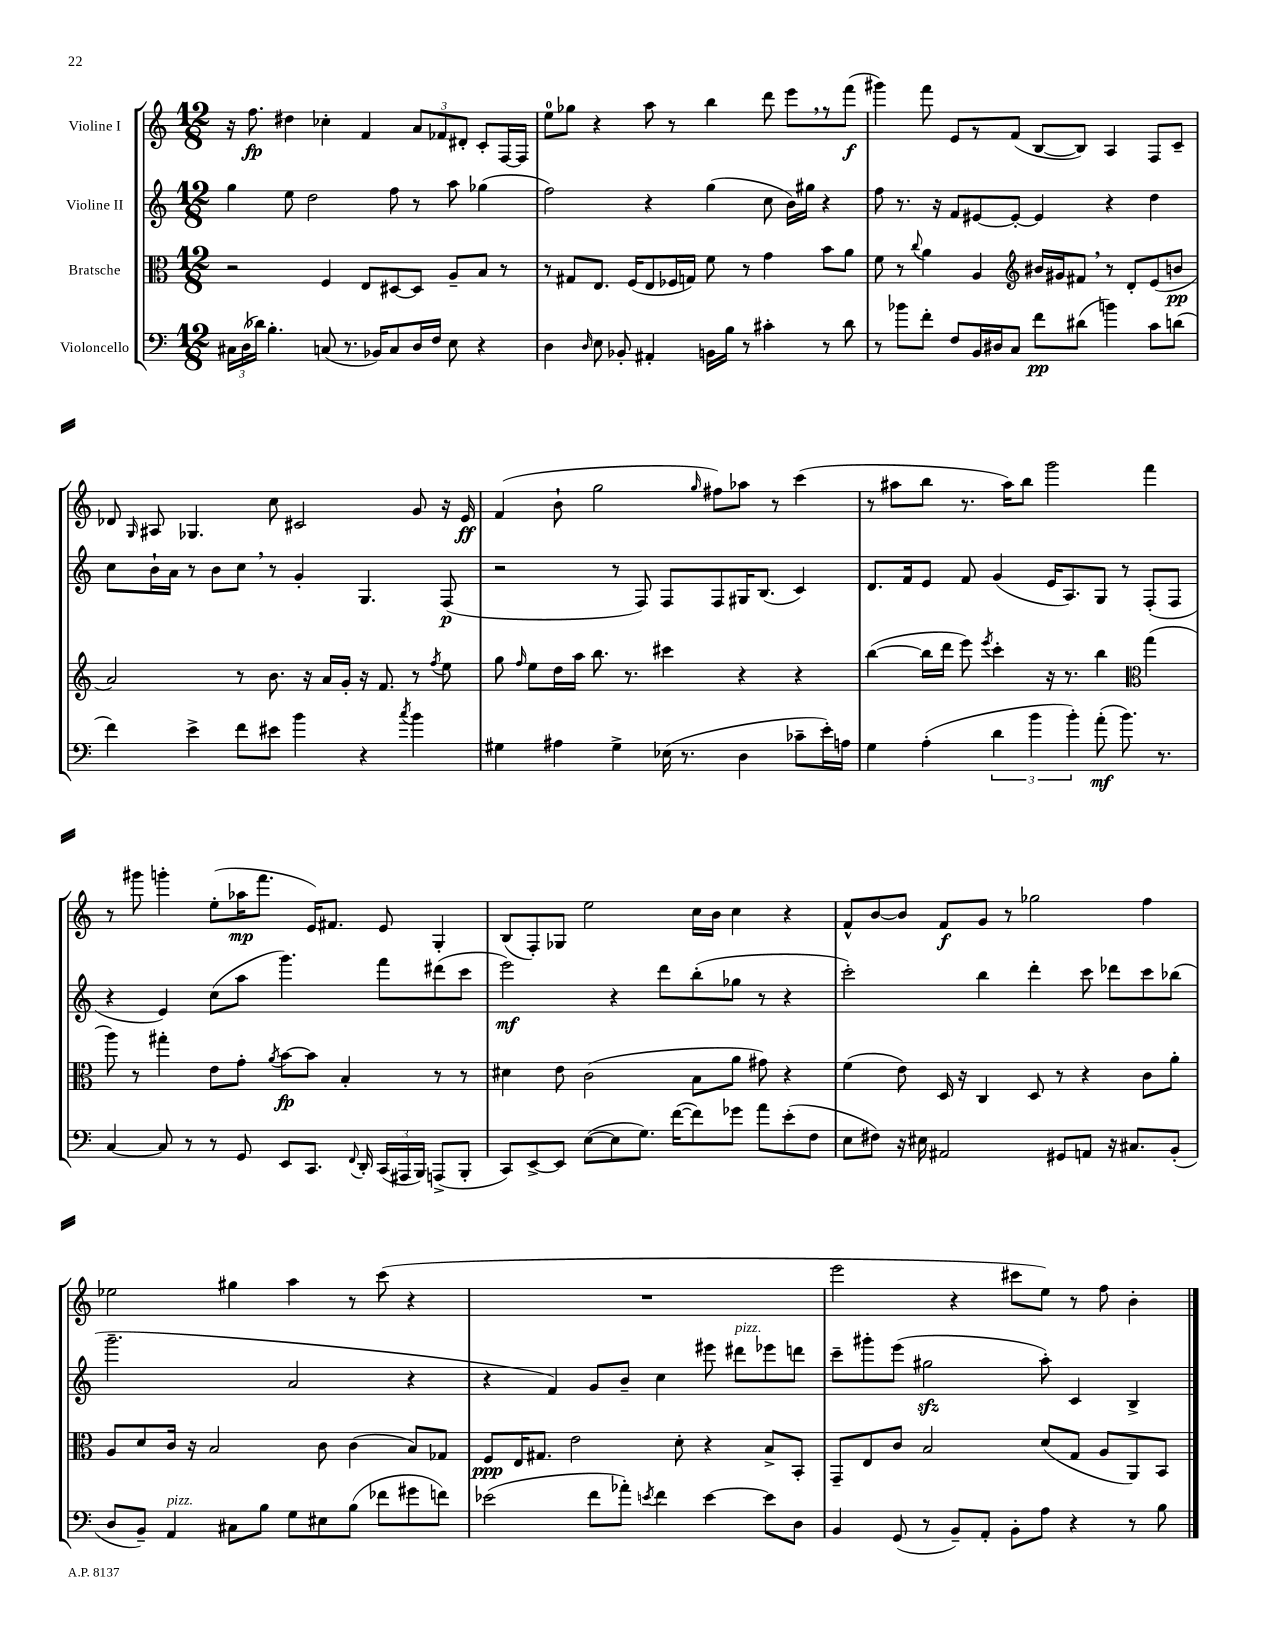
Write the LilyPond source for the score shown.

<<
\new StaffGroup <<
\new Staff = "s0" \with { instrumentName = "Violine I" } {
    \clef treble \key c \major \numericTimeSignature \time 12/8
    \autoBeamOff r16 f''8.\fp dis''4 ces''4-. f'4 \tuplet 3/2 { a'8[ fes'8 dis'8]-. } c'8[-. f16~ f16] |
    e''8[-0 ges''8] r4 a''8 r8 b''4 d'''8 e'''8[ \breathe r8 f'''8]\f( |
    gis'''4) f'''8 e'8[ r8 f'8]( b8[~ b8]) a4 f8[ c'8]-- |
    des'8 \grace { g16 } ais8 ges4. c''8 cis'2 g'8 r16 e'16\ff |
    f'4( b'8-! g''2 \grace { g''16 } fis''8[) aes''8] r8 c'''4( |
    r8 ais''8[ b''8] r8. ais''16[) b''8] g'''2 f'''4 |
    r8 gis'''8 g'''4-. e''8[-.( aes''16\mp f'''8.] e'16[) fis'8.] e'8 g4-. |
    b8[( f8-.) ges8] e''2 c''16[ b'16] c''4 r4 |
    f'8[-^ b'8~ b'8] f'8[\f g'8] r8 ges''2 f''4 |
    ees''2 gis''4 a''4 r8 c'''8( r4 |
    R1. |
    e'''2 r4 cis'''8[ e''8]) r8 f''8 b'4-. \bar "|." |
}
\new Staff = "s1" \with { instrumentName = "Violine II" } {
    \clef treble \key c \major \numericTimeSignature \time 12/8
    \autoBeamOff g''4 e''8 d''2 f''8 r8 a''8 ges''4( |
    f''2) r4 g''4( c''8 b'16[) gis''16] r4 |
    f''8 r8. r16 f'8[ eis'8~ eis'8]~-. eis'4 r4 d''4 |
    c''8[ b'16-! a'16] r8 b'8[ c''8] \breathe r8 g'4-. g4. f8\p( |
    r2 r8 f8) f8[ f8 gis16 b8.]( c'4) |
    d'8.[ f'16 e'8] f'8 g'4( e'16[ a8.) g8] r8 f8[-.( f8] |
    r4 e'4) c''8[( a''8] g'''4.) f'''8[ dis'''8( c'''8] |
    e'''2\mf) r4 d'''8[ b''8-.( ges''8] r8 r4 |
    c'''2-.) b''4 d'''4-. c'''8 des'''8[ c'''8 bes''8]( |
    g'''2.-- a'2 r4 |
    r4 f'4) g'8[ b'8]-- c''4 eis'''8 dis'''8[^\markup { \italic "pizz." } ees'''8 d'''8] |
    c'''8[-- gis'''8-. e'''8]( gis''2\sfz a''8-.) c'4 b4-> \bar "|." |
}
\new Staff = "s2" \with { instrumentName = "Bratsche" } {
    \clef alto \key c \major \numericTimeSignature \time 12/8
    \autoBeamOff r2 f4 e8[ dis8~ dis8] a8[-- b8] r8 |
    r8 gis8[ e8.] f16[( e8 fes16 g16]) f'8 r8 g'4 b'8[ a'8] |
    f'8 r8 \appoggiatura { c''8 } a'4 a4 \clef treble bis'16[ gis'16 fis'8] \breathe r8 d'8[-. e'8( b'8]\pp |
    a'2) r8 b'8. r16 a'16[ g'16]-. r16 f'8. r8 \acciaccatura { f''8 } e''8 |
    g''8 \grace { f''16 } e''8[ d''16 a''16] b''8. r8. cis'''4 r4 r4 |
    b''4~( b''16[ d'''16] e'''8) \acciaccatura { e'''8 } c'''4-. r16 r8. b''4 \clef alto g''4( |
    a''8) r8 gis''4-. e'8[ g'8]-. \acciaccatura { a'8 } b'8[~\fp b'8] b4-. r8 r8 |
    dis'4 e'8 c'2( b8[ a'8] gis'8) r4 |
    f'4( e'8) d16 r16 c4 d8 r8 r4 c'8[ a'8]-. |
    a8[ d'8 c'16] r16 b2 c'8 c'4( b8[) ges8] |
    f8[\ppp e16 gis8.] e'2 d'8-. r4 b8[-> b,8]-. |
    g,8[-- e8 c'8] b2 d'8[( g8] a8[ a,8) b,8] \bar "|." |
}
\new Staff = "s3" \with { instrumentName = "Violoncello" } {
    \clef bass \key c \major \numericTimeSignature \time 12/8
    \autoBeamOff \tuplet 3/2 { cis16[ d16( des'16]) } b4.-. c8( r8. bes,16[) c8 d16 f16] e8 r4 |
    d4 \grace { d16 } e8 bes,8-. ais,4-. b,16[ b16] r8 cis'4-. r8 d'8 |
    r8 bes'8[ f'8]-. f8[ b,16 dis16 c8] f'8[\pp dis'8]( b'4) c'8[ d'8]( |
    f'4) e'4-> f'8[ eis'8] b'4 r4 \acciaccatura { c''8 } b'4 |
    gis4 ais4 gis4-> ees16( r8. d4 ces'8[-- e'16-.) a16] |
    g4 a4-.( \tuplet 3/2 { d'4 b'4 b'4-.) } a'8-.\mf( b'8.) r8. |
    c4~ c8 r8 r8 g,8 e,8[ c,8.] \appoggiatura { f,8 } d,16-. \tuplet 3/2 { c,16[( ais,,16 b,,16]) } a,,8[->( b,,8]-. |
    c,8[) e,8~-> e,8] e8[~( e8 g8.]) f'16[~( f'8) ges'8] a'8[ e'8-.( f8] |
    e8[ fis8]) r16 eis16 ais,2 gis,8[ a,8] r16 cis8.[ b,8]-.( |
    d8[ b,8]--) a,4^\markup { \italic "pizz." } cis8[ b8] g8[ eis8 b8]( fes'8[ gis'8 f'8]) |
    ees'2( f'8[ aes'8]-.) \acciaccatura { e'8 } f'4 e'4~ e'8[ d8] |
    b,4 g,8( r8 b,8[--) a,8]-. b,8[-. a8] r4 r8 b8 \bar "|." |
}
>>
>>
\layout { \context { \Score \remove "Bar_number_engraver" } }
